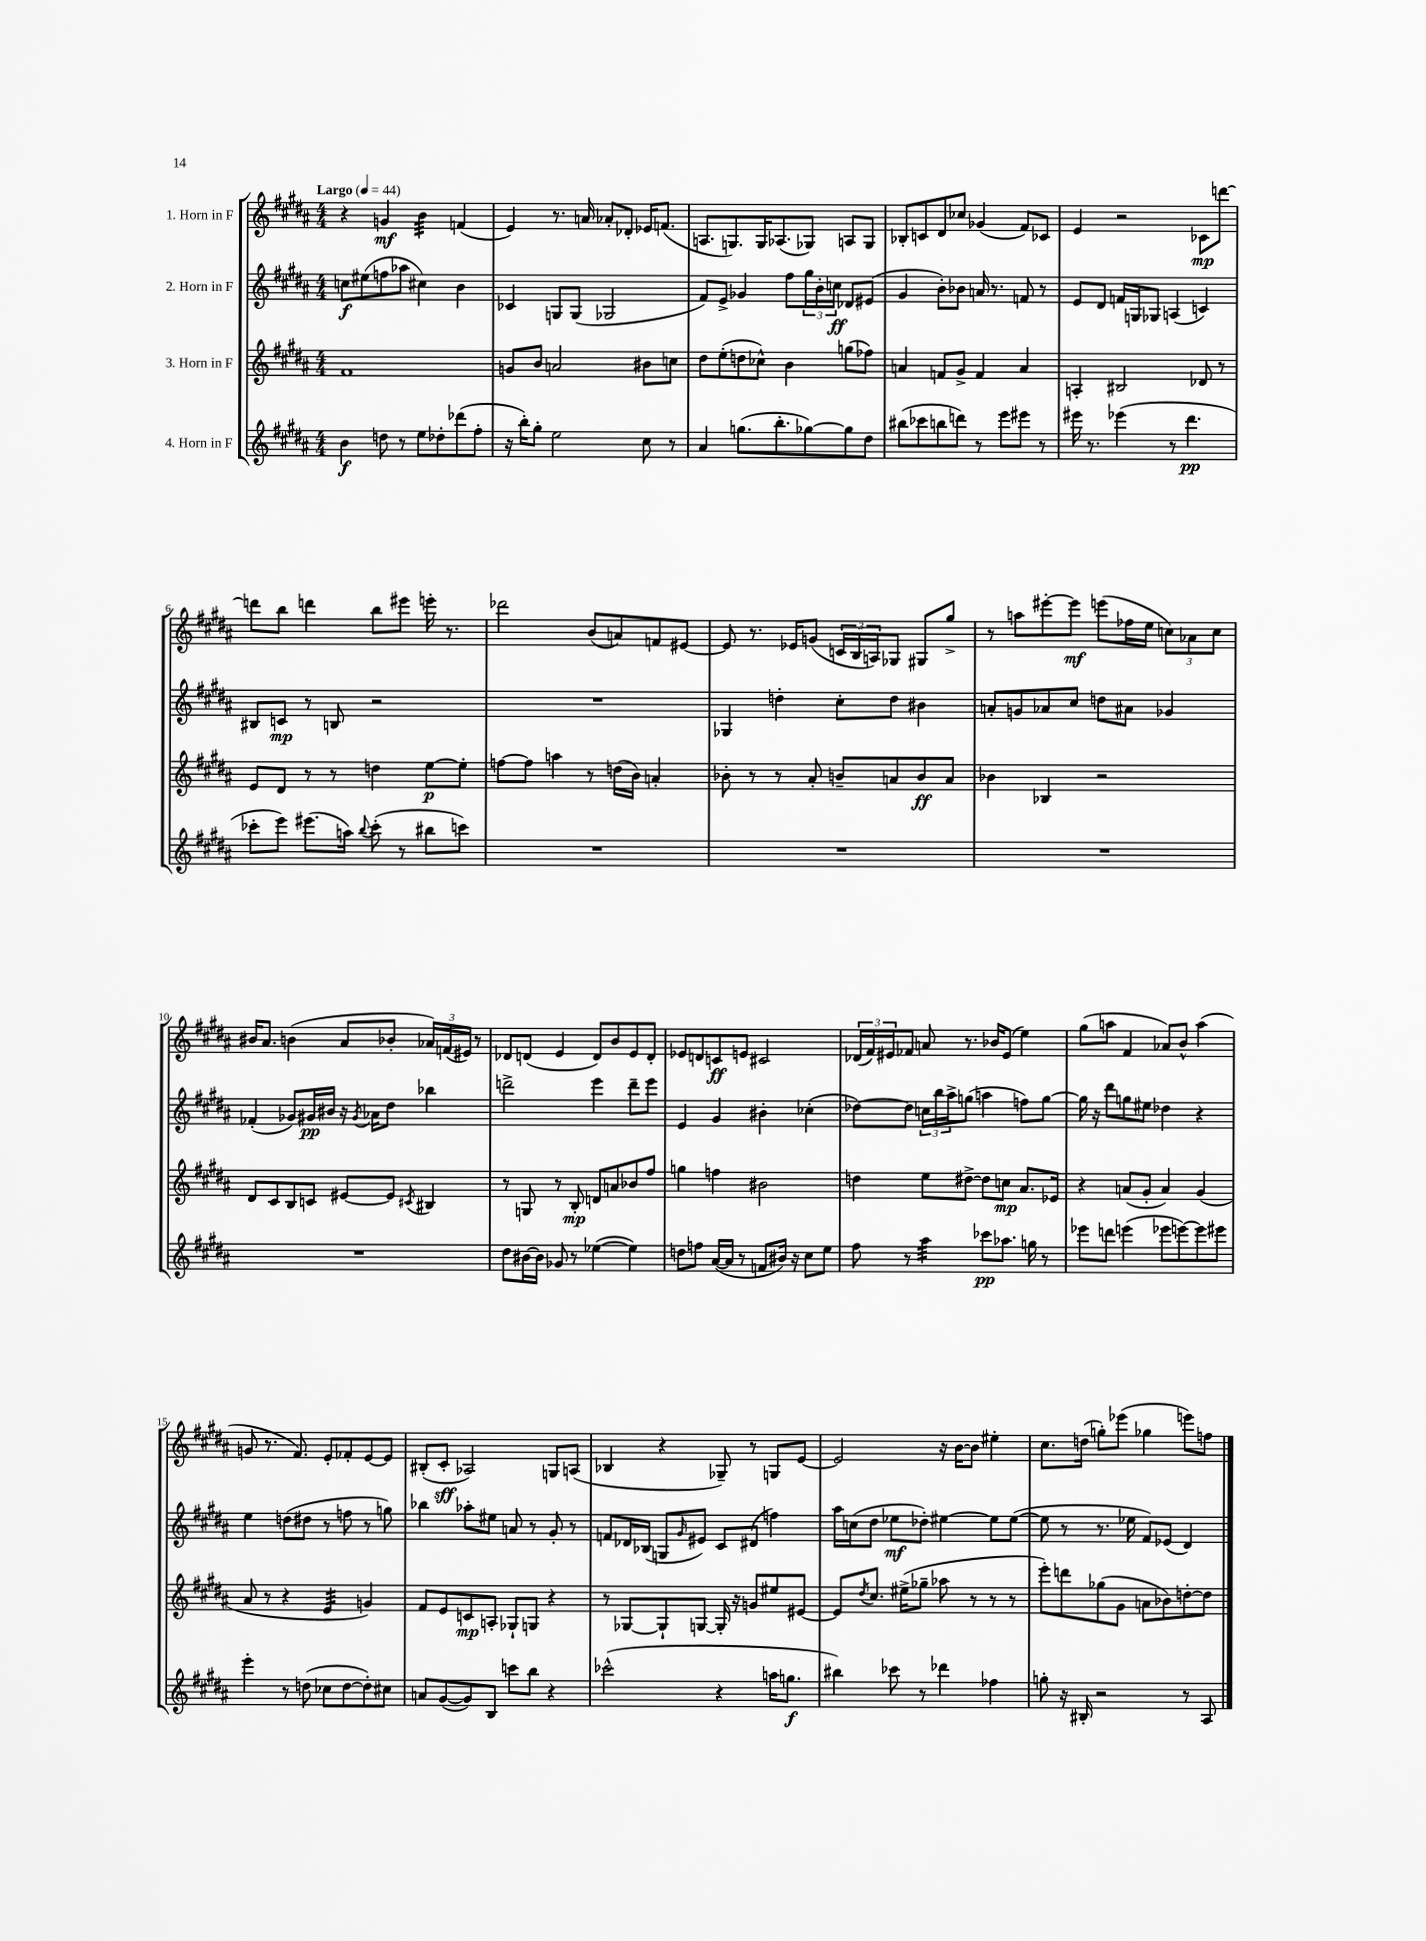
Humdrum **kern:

**kern	**kern	**kern	**kern
*staff4	*staff3	*staff2	*staff1
*clefG2	*clefG2	*clefG2	*clefG2
*k[f#c#g#d#a#]	*k[f#c#g#d#a#]	*k[f#c#g#d#a#]	*k[f#c#g#d#a#]
*M4/4	*M4/4	*M4/4	*M4/4
*MM44	*MM44	*MM44	*MM44
4b	1f#	8cc	4r
.	.	(8ee#	.
8dd	.	8ff	4g
8r	.	8aa-	.
8ee	.	4cc#)	4b
8dd-'	.	.	.
(8ddd-	.	4b	(4f
8ff#'	.	.	.
=	=	=	=
16r	8g	4c-	4e)
16bb')	.	.	.
8gg#'	8b	.	.
2ee	2a	8G	8.r
.	.	(8G	.
.	.	.	16a
.	.	2G-	8a-'
.	.	.	8d-'
8cc#	8b#	.	16e-
.	.	.	(8.f
8r	8cc	.	.
=	=	=	=
4a#	8dd#	8f#)	8.A
.	(8ee'	8e^	.
.	.	.	8.G)
(8.gg	8dd	4g-	.
.	8cc-^^)	.	16G
8.bb'	.	.	(8.A-
.	4b	8ff#	.
[8gg-)	.	24gg#	8G-)
.	.	24b'	.
.	.	24cc	.
8gg-]	(8gg	8d-	8A
8dd#	8ff-)	(8e#	8G-
=	=	=	=
(8bb#	4a	4g#	8B-'
8ccc-	.	.	8c
8bb	8f	8b')	8d#
8ddd)	8g#^	8b-	8cc-
8r	4f	16a	(4g-
.	.	8.r	.
8eee	.	.	.
8eee#	4a	8f	8f#)
8r	.	8r	8c-
=	=	=	=
16eee#	4A'	8e	4e
8.r	.	.	.
.	.	8d#	.
(4eee-	2B#	16f	2r
.	.	16G	.
.	.	8G-	.
8r	.	(4A	.
4.ddd#	.	.	.
.	8d-	4c)	8c-
.	8r	.	[8ddd
=	=	=	=
8ccc-'	8e	8B#	8ddd]
8eee)	8d#	8c	8bb
(8.eee#	8r	8r	4ddd
.	8r	8B	.
16aa)	.	.	.
8qqbb	.	.	.
(8ccc-'	4dd	2r	8bb
8r	.	.	8eee#
8bb#	[8ee	.	16eee'
.	.	.	8.r
8ccc)	8ee']	.	.
=	=	=	=
1r	[8ff	1r	2ddd-
.	8ff]	.	.
.	4aa	.	.
.	8r	.	(8b
.	(16dd	.	8a)
.	16b)	.	.
.	4a'	.	8f
.	.	.	[8e#
=	=	=	=
1r	8b-'	4G-	8e#]
.	8r	.	8.r
.	8r	4dd'	.
.	.	.	16e-
.	8a#'	.	(8g
.	8b~	8cc#'	24c
.	.	.	24B
.	.	.	24A)
.	8a	8dd	8G-
.	8b	4b#	8G#
.	8a	.	8gg#^
=	=	=	=
1r	4b-	8a'	8r
.	.	8g	8aa
.	4B-	8a-	[8eee#'
.	.	8cc#	8eee#]
.	2r	8dd	(8eee
.	.	8a#	16ff-
.	.	.	16ee
.	.	4g-	12cc)
.	.	.	12a-
.	.	.	12cc
=	=	=	=
1r	8d#	(4f-'	16b#
.	.	.	8.a#
.	8c#	.	.
.	8B	8g-)	(4b
.	8c	16g#	.
.	.	16b#	.
.	[8e#	16r	8a#
.	.	8qg#	.
.	.	16a-	.
.	8e#]	8dd#	8b-'
.	8qc#	.	.
.	4B#	4bb-	24a-)
.	.	.	(24f
.	.	.	24e#)
.	.	.	8r
=	=	=	=
8dd#	8r	2ddd^	8d-
[16b#	8G	.	(8d
16b#]	.	.	.
8g-	8r	.	4e
8r	8B'	.	.
([4ee-	8d	4eee	8d)
.	8a	.	8b
4ee-])	8b-	8ddd~	8e
.	8ff#	8eee	8d'
=	=	=	=
8dd	4gg	4e	8e-
8ff	.	.	8d
([16a#	4ff	4g#	8c
16a#]	.	.	.
8r	.	.	8e
8f	2b#	4b#'	2c#
16b#)	.	.	.
16r	.	.	.
8cc#	.	(4cc-'	.
8ee	.	.	.
=	=	=	=
8ff#	4dd	[8dd-)	(24d-
.	.	.	24f#)
.	.	.	24e#
8r	.	8dd-]	8f-
4aa#	8ee	24cc	8a
.	.	24bb	.
.	.	24aa#^	.
.	[8dd#^	(8gg	8.r
8ccc-	8dd#]	4aa	.
.	.	.	16b-
8.aa-	8cc	.	(8e#
.	8.a#	8ff)	4ee)
16gg	.	.	.
8r	.	[8gg	.
.	16e-	.	.
=	=	=	=
8eee-	4r	16gg]	(8gg#
.	.	16r	.
8ddd	.	8ddd#	8aa
(4eee	(8a	8gg	4f#
.	8g#'	8ee#	.
8eee-	4a)	4dd-	8a-)
[8eee)	.	.	8b^^
8eee]	(4g#	4r	(4aa
8eee#	.	.	.
=	=	=	=
4eee'	8a#	4ee	8g
.	8r	.	8.r
8r	4r	(8dd	.
.	.	.	8.f#)
(8dd	.	8dd#	.
8cc-	4e	8r	8e'
[8dd	.	8ff	8f-'
8dd'])	4g)	8r	[8e
8cc#	.	8gg)	8e]
=	=	=	=
8a	8f#	4bb-	(8B#'
([8g#	8e	.	8c#'
8g#])	8c	8aa-'	2A-)
8B	8A'	8ee#	.
8ccc	8G-`	8a	.
8bb	8G	8r	.
4r	4r	8g#'	8G
.	.	8r	(8A
=	=	=	=
(2ccc-^^	8r	8f	4B-
.	[8G-	16d-	.
.	.	(16B-	.
.	8G-`]	8G	4r
.	.	16qqg#	.
.	[8G	8e#)	.
4r	16G']	8c#	8G-~)
.	16r	.	.
.	8g	(8d#	8r
16aa	8ee#	4ff)	8G
8.gg	.	.	.
.	[8e#	.	[8e
=	=	=	=
4bb#)	8e#]	16aa#	2e]
.	.	(16cc	.
.	8qdd#	.	.
.	8.cc#	8dd#	.
8ccc-	.	8ee-	.
.	(16ee#^	.	.
8r	8gg-~	8dd-')	.
4ddd-	8aa-	[4ee#	16r
.	.	.	[16b
.	8r	.	8b]
4ff-	8r	8ee#]	4ee#'
.	8r	([8ee#	.
=	=	=	=
8gg'	8eee')	8ee#]	8.cc#
16r	8ddd	8r	.
16B#'	.	.	(16dd
2r	(8gg-	8.r	8gg')
.	8g#	.	(8eee-
.	.	16ee-	.
.	8a	8f#)	4gg-
.	8b-)	(8e-	.
8r	[8dd'	4d#)	8eee)
8A#	8dd]	.	8ff
==	==	==	==
*-	*-	*-	*-
